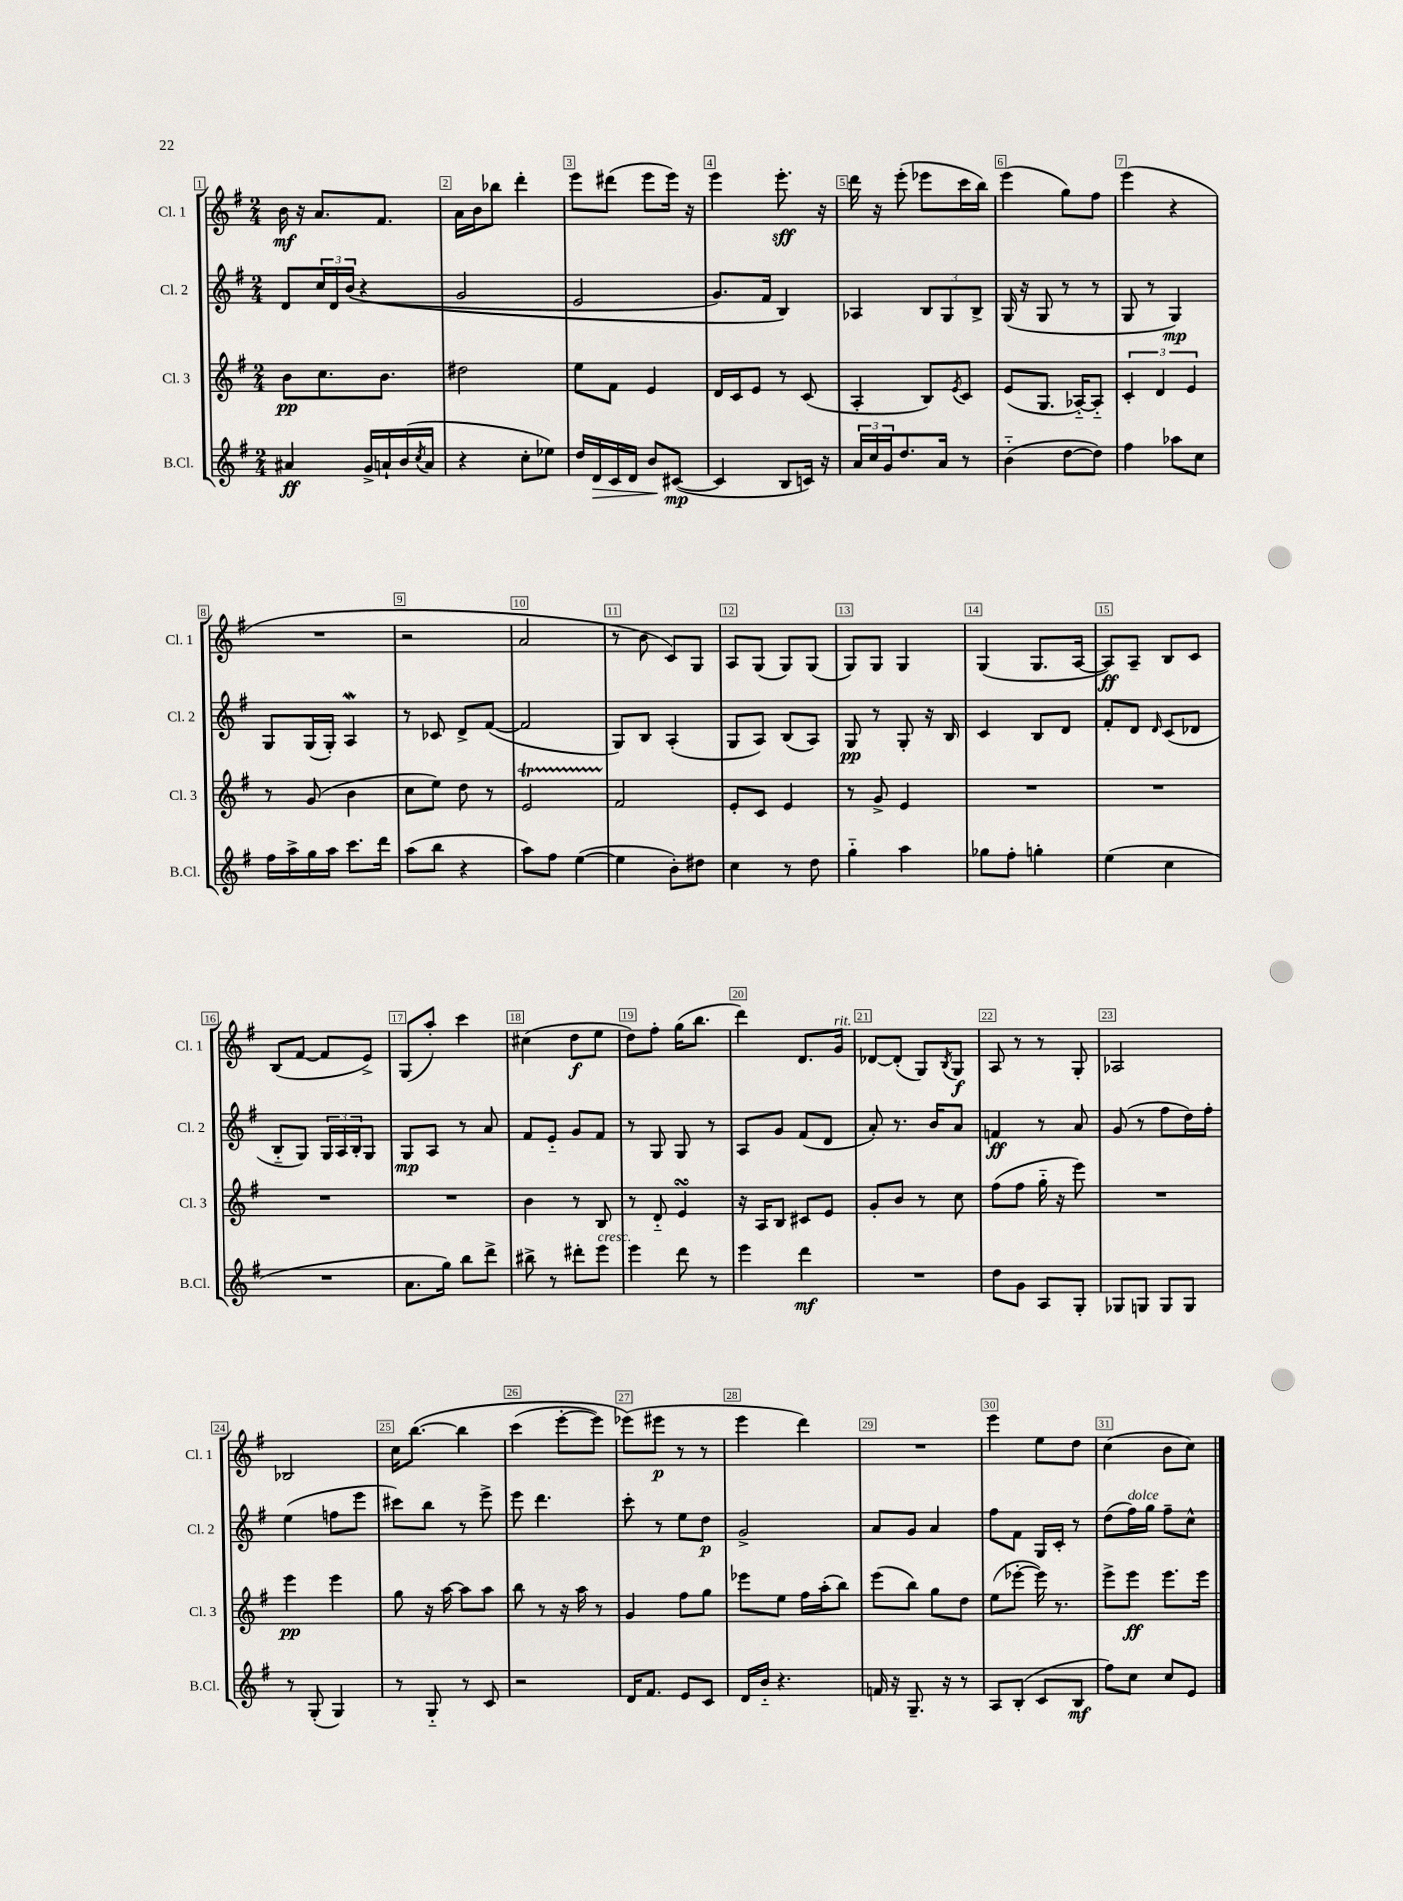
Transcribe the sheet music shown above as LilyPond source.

<<
\new StaffGroup <<
\new Staff = "s0" \with { instrumentName = "Cl. 1" shortInstrumentName = "Cl. 1" } {
    \clef treble \key g \major \numericTimeSignature \time 2/4
    b'16\mf r16 a'8. fis'8. |
    a'16 b'16 bes''8 d'''4-. |
    e'''8 dis'''8( e'''8 e'''16) r16 |
    e'''4 e'''8.-.\sff r16 |
    d'''16 r16 e'''8-.( ees'''8 c'''16 b''16) |
    e'''4( g''8) fis''8 |
    e'''4( r4 |
    R2 |
    r2 |
    a'2 |
    r8 b'8 c'8) g8 |
    a8 g8( g8) g8( |
    g8) g8 g4 |
    g4( g8. a16~ |
    a8\ff) a8-- b8 c'8 |
    b8( fis'8~ fis'8 e'8->) |
    g8( a''8-.) c'''4 |
    cis''4( d''8\f e''8 |
    d''8) fis''8-. g''16( b''8. |
    d'''4) d'8. g'16^\markup { \italic "rit." } |
    des'8~ des'8-.( g8) \acciaccatura { b8 } g8\f |
    a8 r8 r8 g8-. |
    aes2 |
    bes2 |
    c''16 b''8.~\( b''4 |
    c'''4( e'''8~-. e'''8) |
    ees'''8(\) eis'''8\p r8 r8 |
    e'''4 d'''4) |
    R2 |
    e'''4 e''8 d''8 |
    c''4( b'8 c''8) \bar "|." |
}
\new Staff = "s1" \with { instrumentName = "Cl. 2" shortInstrumentName = "Cl. 2" } {
    \clef treble \key g \major \numericTimeSignature \time 2/4
    d'8 \tuplet 3/2 { c''16 d'16 b'16(\( } r4 |
    g'2 |
    e'2 |
    g'8.) fis'16 b4\) |
    aes4 \tuplet 3/2 { b8 g8 b8-> } |
    g16( r16 g8 r8 r8 |
    g8 r8 g4\mp) |
    g8 g16( g16-.) a4\mordent |
    r8 ces'8 d'8-> fis'8~( |
    fis'2 |
    g8) b8 a4-.( |
    g8 a8) b8( a8) |
    g8\pp r8 g8-. r16 b16 |
    c'4 b8 d'8 |
    fis'8-. d'8 \grace { d'16 } c'8( des'8 |
    b8-_ g8) \tuplet 3/2 { g16 a16 b16-. } g8 |
    g8\mp a8 r8 a'8 |
    fis'8 e'8-_ g'8 fis'8 |
    r8 g8 g8 r8 |
    a8 g'8 fis'8( d'8 |
    a'8-.) r8. b'16 a'8 |
    f'4\ff r8 a'8 |
    g'8( r8 fis''8 d''16) fis''16-. |
    e''4( f''8 e'''8 |
    cis'''8) b''8 r8 e'''8-> |
    e'''8 d'''4. |
    c'''8-. r8 e''8 d''8\p |
    g'2-> |
    a'8 g'8 a'4 |
    fis''8 fis'8 g16 c'16-. r8 |
    d''8( fis''16^\markup { \italic "dolce" }) g''16 fis''8-- c''8-^ \bar "|." |
}
\new Staff = "s2" \with { instrumentName = "Cl. 3" shortInstrumentName = "Cl. 3" } {
    \clef treble \key g \major \numericTimeSignature \time 2/4
    b'8\pp c''8. b'8. |
    dis''2 |
    e''8 fis'8 e'4 |
    d'16 c'16 e'8 r8 c'8( |
    a4-. b8) \acciaccatura { e'8 } c'8 |
    e'8( g8. aes16~-_) aes8-_ |
    \tuplet 3/2 { c'4-. d'4 e'4 } |
    r8 g'8( b'4 |
    c''8 e''8) d''8 r8 |
    e'2\startTrillSpan |
    fis'2\stopTrillSpan |
    e'8-. c'8 e'4 |
    r8 g'8-> e'4 |
    R2 |
    R2 |
    R2 |
    R2 |
    b'4 r8 b8 |
    r8 d'8-_ e'4\turn |
    r16 a16 b8 cis'8 e'8 |
    g'8-. b'8 r8 c''8 |
    fis''8( fis''8 g''16-_ r16 e'''8) |
    R2 |
    e'''4\pp e'''4 |
    g''8 r16 a''16~ a''8 a''8 |
    b''8 r8 r16 a''16 r8 |
    g'4 fis''8 g''8 |
    ees'''8 e''8 fis''16 a''16-.( b''8) |
    e'''8( b''8) g''8 d''8 |
    e''8( ees'''8~-. ees'''16) r8. |
    e'''8-> e'''8\ff e'''8. e'''16 \bar "|." |
}
\new Staff = "s3" \with { instrumentName = "B.Cl." shortInstrumentName = "B.Cl." } {
    \clef treble \key g \major \numericTimeSignature \time 2/4
    ais'4\ff g'16-> a'16-! b'16( \acciaccatura { c''8 } a'16 |
    r4 c''8-. ees''8) |
    d''16 d'16\> c'16 d'16 b'8\! cis'8~\mp( |
    cis'4 b8 c'16) r16 |
    \tuplet 3/2 { a'16 c''16 g'16 } d''8. a'16 r8 |
    b'4-_( d''8~ d''8) |
    fis''4 aes''8 c''8 |
    fis''16 a''16-> g''16 a''16 c'''8. d'''16 |
    a''8( b''8 r4 |
    a''8) fis''8 e''4~( |
    e''4 b'8-.) dis''8 |
    c''4 r8 d''8 |
    g''4-_ a''4 |
    ges''8 fis''8-. g''4-. |
    e''4( c''4 |
    R2 |
    a'8. g''16) b''8 d'''8-> |
    bis''8-> r8 dis'''8-. e'''8^\markup { \italic "cresc." } |
    e'''4 d'''8 r8 |
    e'''4 d'''4\mf |
    R2 |
    d''8 g'8 a8 g8-. |
    ges8 g8 g8 g8 |
    r8 g8-.( g4) |
    r8 g8-_ r8 c'8 |
    r2 |
    d'16 fis'8. e'8 c'8 |
    d'16 b'16-_ r4. |
    f'16 r16 g8.-- r16 r8 |
    a8 b8-.( c'8 b8\mf |
    fis''8) c''8 c''8 e'8 \bar "|." |
}
>>
>>
\layout { \context { \Score \override BarNumber.break-visibility = ##(#f #t #t) barNumberVisibility = #all-bar-numbers-visible \override BarNumber.stencil = #(make-stencil-boxer 0.1 0.3 ly:text-interface::print) } }
